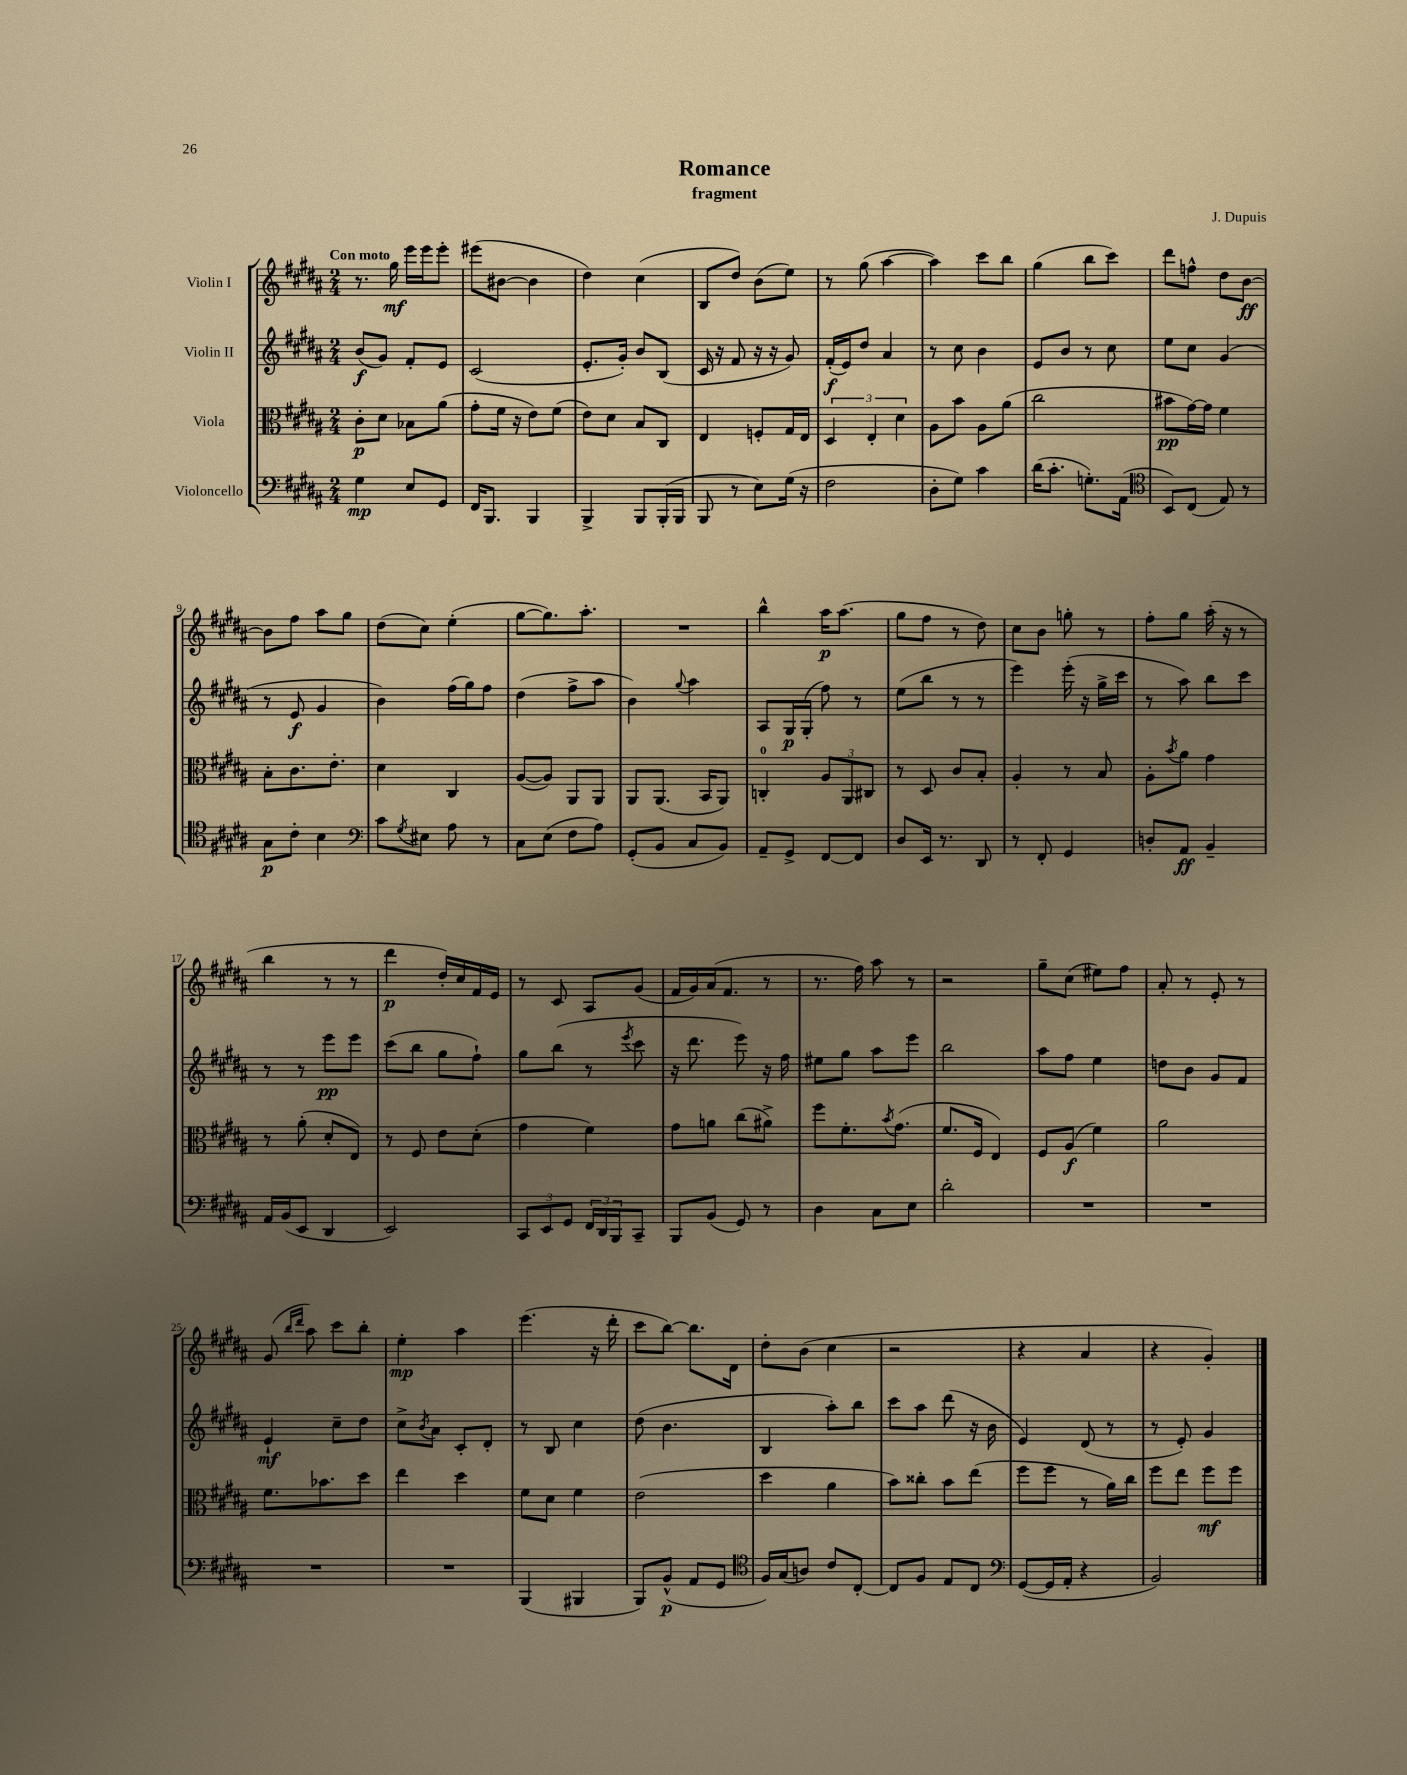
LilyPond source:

\header { title = "Romance" composer = "J. Dupuis" subtitle = "fragment" }
<<
\new StaffGroup <<
\new Staff = "s0" \with { instrumentName = "Violin I" } {
    \clef treble \key b \major \numericTimeSignature \time 2/4 \tempo "Con moto"
    r8. gis''16\mf e'''16 e'''16 e'''8-. |
    eis'''8( bis'8~ bis'4 |
    dis''4) cis''4( |
    b8 dis''8) b'8( e''8) |
    r8 gis''8( ais''4~ |
    ais''4) cis'''8 b''8 |
    gis''4( b''8 cis'''8) |
    dis'''8 f''8-^ dis''8 b'8~\ff |
    b'8 fis''8 ais''8 gis''8 |
    dis''8( cis''8) e''4-.( |
    gis''8~ gis''8.) ais''8.-. |
    R2 |
    b''4-^ ais''16\p ais''8.( |
    gis''8 fis''8 r8 dis''8) |
    cis''8 b'8 g''8-. r8 |
    fis''8-. gis''8 ais''16-.( r16 r8 |
    b''4 r8 r8 |
    dis'''4\p dis''16-.) cis''16 fis'16 e'16 |
    r8 cis'8 ais8 gis'8( |
    fis'16 gis'16) ais'16( fis'8. r8 |
    r8. fis''16) ais''8 r8 |
    r2 |
    gis''8-- cis''8( eis''8) fis''8 |
    ais'8-. r8 e'8-. r8 |
    gis'8( \grace { b''16 dis'''16 } ais''8) cis'''8 b''8-. |
    e''4-.\mp ais''4 |
    e'''4.( r16 dis'''16-. |
    cis'''8 b''8~) b''8. dis'16 |
    dis''8-. b'8( cis''4 |
    r2 |
    r4 ais'4 |
    r4 gis'4-.) \bar "|." |
}
\new Staff = "s1" \with { instrumentName = "Violin II" } {
    \clef treble \key b \major \numericTimeSignature \time 2/4
    b'8\f( gis'8) fis'8-. e'8 |
    cis'2( |
    e'8.-. gis'16-.) b'8 b8( |
    cis'16 r16 fis'8 r16 r16 gis'8) |
    fis'16-.\f( e'16) dis''8 ais'4 |
    r8 cis''8 b'4 |
    e'8 b'8 r8 cis''8 |
    e''8 cis''8 gis'4( |
    r8 e'8\f gis'4 |
    b'4) fis''16( gis''16) fis''8 |
    dis''4( fis''8-> ais''8 |
    b'4) \appoggiatura { gis''8 } ais''4 |
    ais8 gis16\p gis16-.( fis''8) r8 |
    e''8( b''8 r8 r8 |
    e'''4) e'''16-.( r16 gis''16-> cis'''16 |
    r8 ais''8) b''8 cis'''8 |
    r8 r8 e'''8\pp e'''8 |
    cis'''8( b''8 gis''8 fis''8-!) |
    gis''8 b''8( r8 \acciaccatura { e'''8 } cis'''8 |
    r16 dis'''8. e'''8) r16 fis''16 |
    eis''8 gis''8 ais''8 e'''8 |
    b''2 |
    ais''8 fis''8 e''4 |
    d''8 b'8 gis'8 fis'8 |
    e'4-!\mf cis''8-- dis''8 |
    cis''8-> \acciaccatura { b'8 } ais'8 cis'8-. dis'8-. |
    r8 b8 cis''4 |
    dis''8( b'4. |
    b4 ais''8-.) b''8 |
    cis'''8 ais''8 dis'''8( r16 b'16 |
    e'4) dis'8( r8 |
    r8 e'8-.) gis'4 \bar "|." |
}
\new Staff = "s2" \with { instrumentName = "Viola" } {
    \clef alto \key b \major \numericTimeSignature \time 2/4
    cis'8-.\p dis'8 bes8 ais'8( |
    gis'8-. fis'16 r16 e'8) fis'8( |
    e'8) dis'8 b8 cis8 |
    e4 f8-. gis16 e16 |
    \tuplet 3/2 { dis4 e4-. dis'4 } |
    ais8 b'8 ais8 ais'8( |
    cis''2 |
    bis'8\pp gis'16~) gis'16 fis'4 |
    b8-. cis'8. e'8.-. |
    dis'4 cis4 |
    ais8~( ais8) ais,8 ais,8 |
    ais,8 ais,8.( b,16 ais,8) |
    c4-0-. \tuplet 3/2 { ais8 ais,8 cis8 } |
    r8 dis8 cis'8 b8-. |
    ais4-. r8 b8 |
    ais8-. \acciaccatura { b'8 } ais'8 gis'4 |
    r8 ais'8-.( dis'8-. e8) |
    r8 fis8 e'8 dis'8-.( |
    gis'4 fis'4) |
    gis'8 a'8 cis''8( ais'8->) |
    fis''8 fis'8.-. \acciaccatura { b'8 } gis'8.( |
    fis'8. fis16 e4) |
    fis8 ais8\f( fis'4) |
    ais'2 |
    fis'8. bes'8. dis''8 |
    e''4 dis''4 |
    fis'8 dis'8 fis'4 |
    e'2( |
    dis''4 ais'4 |
    b'8) cisis''8-. b'8 e''8( |
    fis''8 fis''8 r8 ais'16) cis''16 |
    fis''8 e''8 fis''8\mf fis''8 \bar "|." |
}
\new Staff = "s3" \with { instrumentName = "Violoncello" } {
    \clef bass \key b \major \numericTimeSignature \time 2/4
    gis4\mp e8 gis,8 |
    fis,16 b,,8. b,,4 |
    b,,4-> b,,8 b,,16-.( b,,16 |
    b,,8 r8 e8) gis16( r16 |
    fis2 |
    dis8-. gis8) cis'4 |
    dis'16( cis'8.-. g8.-.) ais,16( |
    \clef tenor b,8) cis8( e8) r8 |
    gis8\p cis'8-. b4 |
    \clef bass cis'8 \acciaccatura { gis8 } eis8 ais8 r8 |
    cis8 e8( fis8 ais8) |
    gis,8-.( b,8 cis8 b,8) |
    ais,8-- gis,8-> fis,8~ fis,8 |
    dis8 e,16 r8. dis,8 |
    r8 fis,8-. gis,4 |
    d8-. ais,8\ff b,4-- |
    ais,16 b,16( e,8 dis,4 |
    e,2) |
    \tuplet 3/2 { cis,8 e,8 gis,8 } \tuplet 3/2 { fis,16 dis,16 b,,16 } cis,8-- |
    b,,8 b,8( gis,8) r8 |
    dis4 cis8 e8 |
    dis'2-. |
    R2 |
    R2 |
    R2 |
    R2 |
    b,,4( bis,,4 |
    b,,8) b,8-^\p( ais,8 gis,8 |
    \clef tenor fis16) gis16( a8) cis'8 cis8~-. |
    cis8 fis8 e8 cis8 |
    \clef bass gis,8~( gis,16 ais,16-. r4 |
    b,2) \bar "|." |
}
>>
>>
